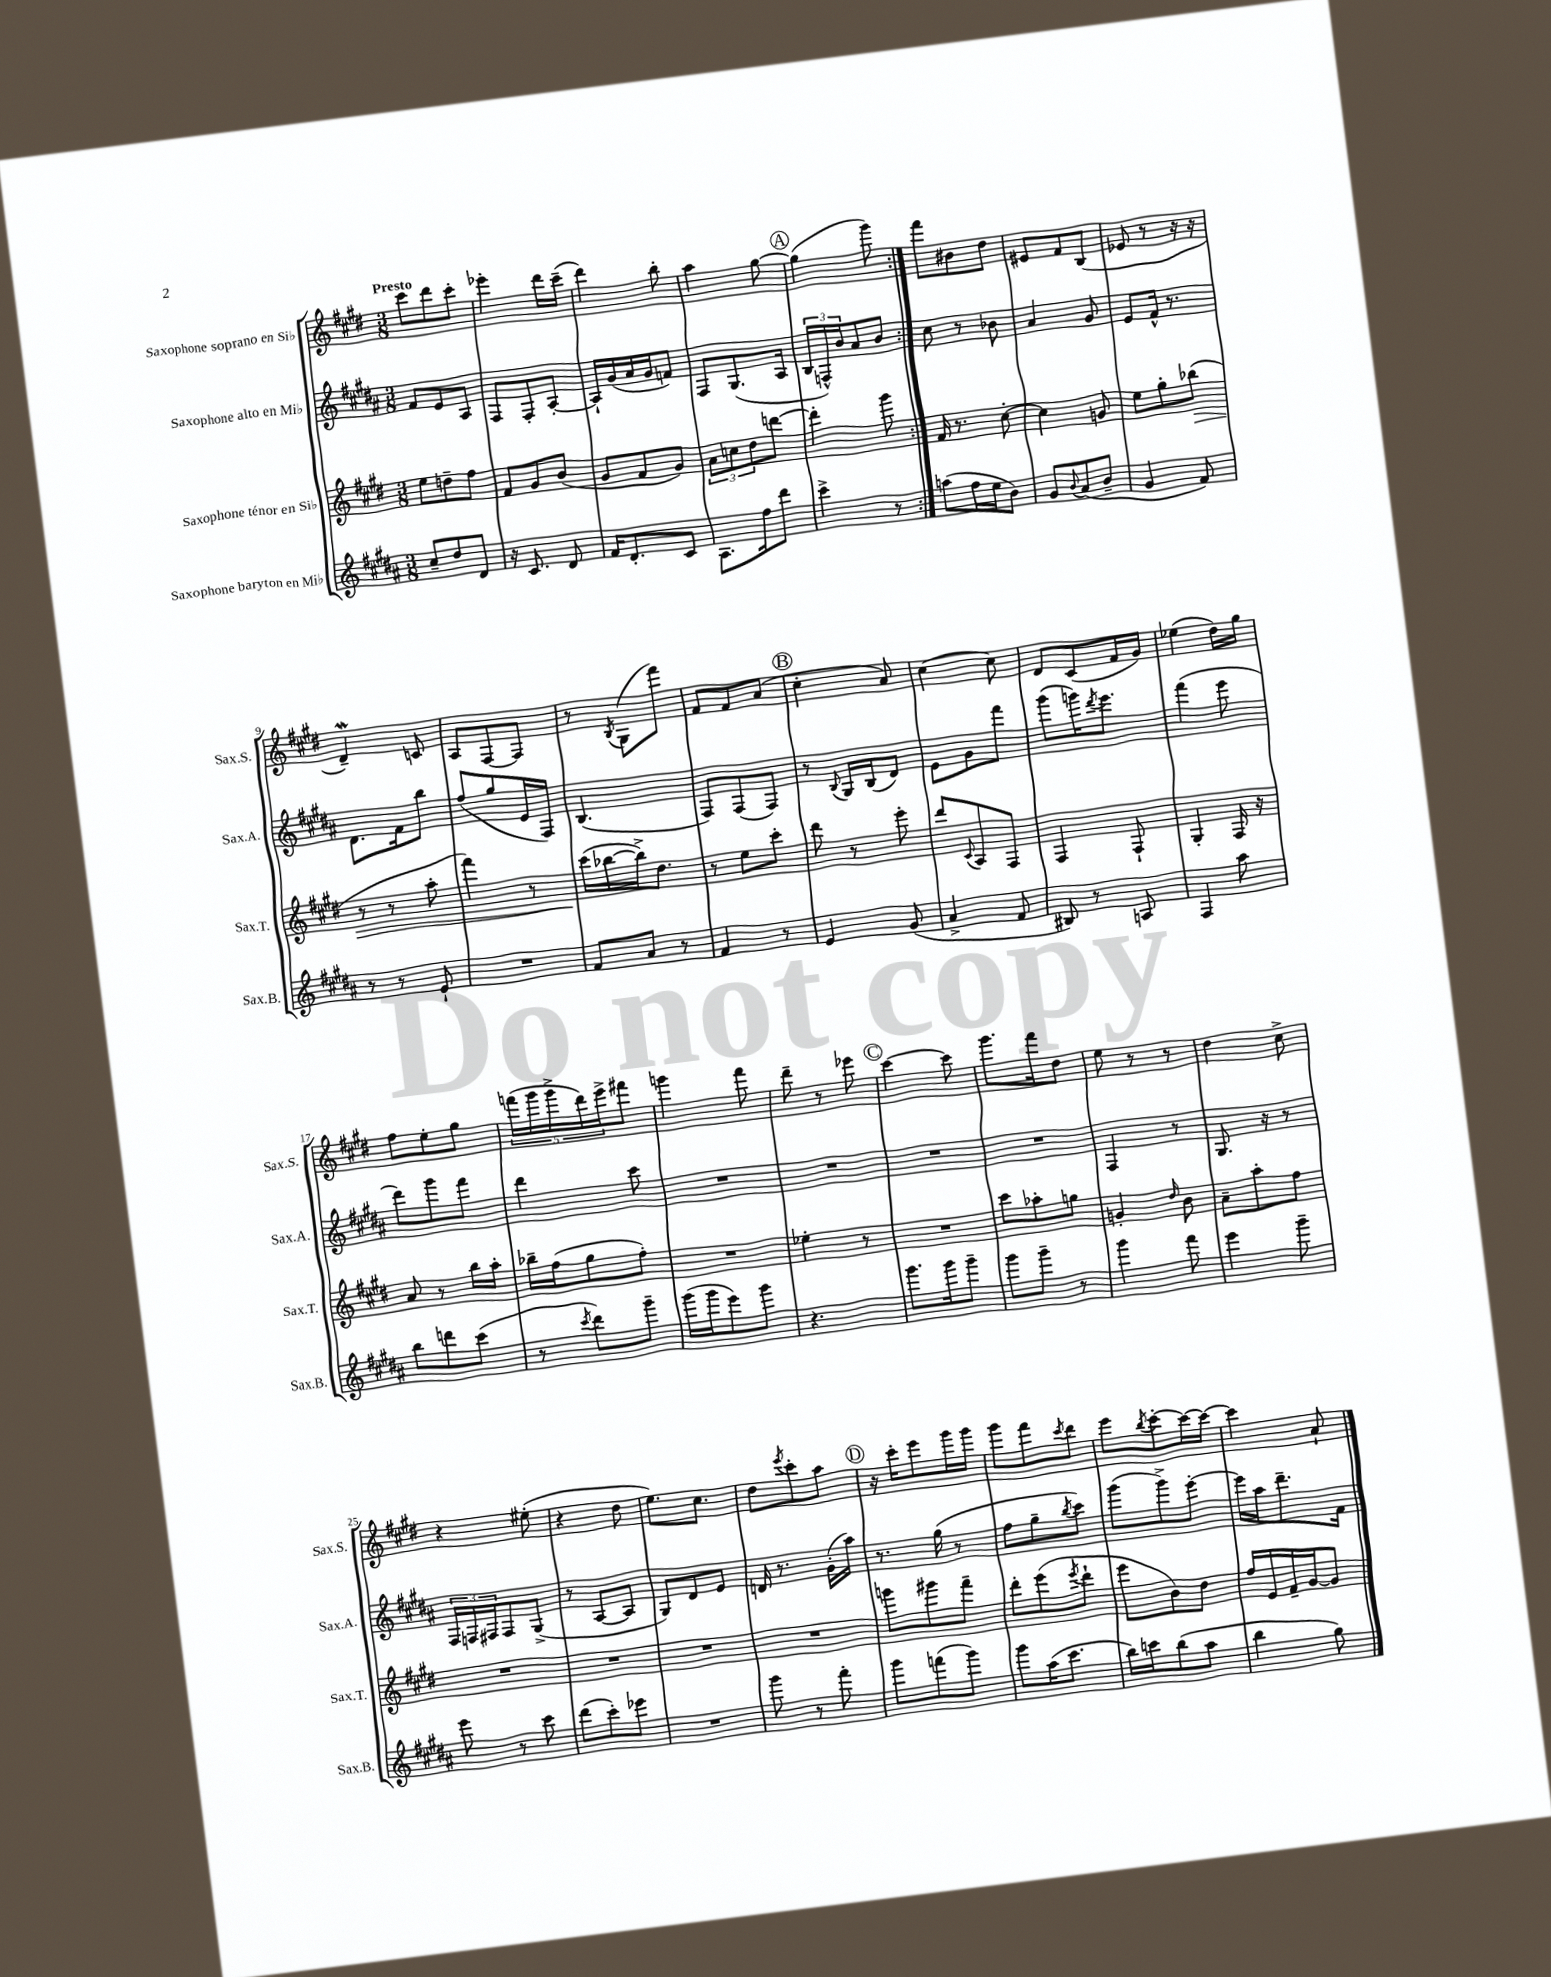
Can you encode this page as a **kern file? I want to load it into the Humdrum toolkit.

**kern	**kern	**dynam	**kern	**kern
*part4	*part3	*part3	*part2	*part1
*staff4	*staff3	*staff3	*staff2	*staff1
*I"Saxophone baryton en Mi♭	*I"Saxophone ténor en Si♭	*	*I"Saxophone alto en Mi♭	*I"Saxophone soprano en Si♭
*I'Sax.B.	*I'Sax.T.	*	*I'Sax.A.	*I'Sax.S.
*clefG2	*clefG2	*	*clefG2	*clefG2
*k[f#c#g#d#a#]	*k[f#c#g#d#]	*	*k[f#c#g#d#a#]	*k[f#c#g#d#]
*M3/8	*M3/8	*	*M3/8	*M3/8
=1	=1	=1	=1	=1
!	!	!	!	!LO:TX:a:B:t=Presto
8cc#~/L	8ee\L	.	8f#/L	8ccc#\L
8dd#/	8ddn~\	.	8e/	8ddd#\
8d#/J	8ff#\J	.	8A#/J	8ccc#'\J
=2	=2	=2	=2	=2
16r	8f#/L	.	8F#/L	4eee-X'\
8.c#/	.	.	.	.
.	8g#/	.	8F#'/	.
8d#/	(8b/J	.	[8A#'/J	16ddd#\LL
.	.	.	.	(16ccc#~\JJ
=3	=3	=3	=3	=3
16f#/KL	8g#/L	.	16A#`/LL]	4ddd#\)
8.d#'/	.	.	(16g#/	.
.	8f#/	.	16a#/	.
.	.	.	16g#/J	.
8c#/J	8g#/J)	.	8fn/J)	8bb'\
=4	=4	=4	=4	=4
8.A#\L	12a\L	.	8F#/L	4aa\
.	12ccn\	.	.	.
.	.	.	(8.G#/	.
.	12dd#\	.	.	.
16ff#\k	.	.	.	.
8ddd#\J	[8dddn\J	.	.	[8gg#\
.	.	.	16A#/Jk	.
!!LO:REH:place=s1:t=A
=5	=5	=5	=5	=5
4ccc#^\	4ddd'\]	.	24B/LL	(4gg#\]
.	.	.	24Fn^^/)	.
.	.	.	24b/J	.
.	.	.	8a#/	.
8r	8ggg#\	.	8b/J	8ggg#\)
=6:|!	=6:|!	=6:|!	=6:|!	=6:|!
(8aan\L	16f#/	.	8cc#\	8fff#\L
.	8.r	.	.	.
16ff#\L	.	.	8r	8b#X\
16ee\J	.	.	.	.
8b\J)	[8cc#'\	.	8b-X\	8dd#\J
=7	=7	=7	=7	=7
8g#/L	4cc#\]	.	4a#/	8e#X/L
8qqb/	.	.	.	.
(8a#/	.	.	.	8f#/
8b~/J	8gn/	.	8g#/	(8B/J
=8	=8	=8	=8	=8
4g#/	8ee\L	.	8e/L	8e-X/
.	8gg#'\	.	16f#^^/Jk	8r
.	.	.	8.r	.
!	!	!LO:HP:b	!	!
8f#/)	(8bb-X\J	>	.	16r
.	.	.	.	16r
!!LO:LB:g=z
=9	=9	=9	=9	=9
8r	8r	.	8.d#\L	4d#W~/)
8r	8r	.	.	.
.	.	.	16f#\k	.
8e`/	8aa'\	.	8bb\J	8cn/
=10	=10	=10	=10	=10
4.r	4fff#\)	.	(8ff#/L	8A/L
.	.	.	8gg#/	[8F#/
.	8r	.	16e/L	8F#/J]
.	.	.	16F#/JJ)	.
=11	=11	=11	=11	=11
8f#/L	(16ccc#\LL	.	(4.B/	8r
.	[16bb-X\	]	.	.
.	.	.	.	8qB/
8a#/J	16bb-^\J])	.	.	(8G#\L
.	8.dd#\J	.	.	.
8r	.	.	.	8fff#\J)
=12	=12	=12	=12	=12
4f#/	8r	.	8F#/L)	8f#/L
.	8ee\L	.	(8F#/	8f#/
8r	8ccc#'\J	.	8F#/J)	(8a/J
!!LO:REH:place=s1:t=B
=13	=13	=13	=13	=13
4e/	8ddd#\	.	8r	4cc#'\
.	.	.	8qqB/	.
.	8r	.	16G#/LL	.
.	.	.	(16B/J	.
(8g#/	8eee'\	.	8d#/J)	8a/)
=14	=14	=14	=14	=14
4a#^/	8ddd#/L	.	8e\L	[4cc#\
.	8qqc#/	.	.	.
.	8A/	.	8g#\	.
8f#/	8F#/J	.	8fff#\J	8cc#\]
=15	=15	=15	=15	=15
8B#X/)	4F#/	.	(8ggg#\L	8d#/L
8r	.	.	16gggn\K)	(8c#/
.	.	.	8qddd#/	.
.	.	.	8.eee\J	.
8An/	8F#`/	.	.	16f#/L
.	.	.	.	16g#/JJ)
=16	=16	=16	=16	=16
4F#/	4G#'/	.	(4fff#\	(4ee-X\
8aa#\	16F#/	.	8eee\	16dd#\LL)
.	16r	.	.	16gg#\JJ
!!LO:LB:g=z
=17	=17	=17	=17	=17
8bb\L	8a/	.	8ddd#\L)	8ff#\L
8dddn\	8r	.	8ggg#\	8ee'\
(8ccc#\J	16bb\LL	.	8fff#\J	8gg#\J
.	16aa'\JJ	.	.	.
=18	=18	=18	=18	=18
8r	16bb-X~\LL	.	4ddd#\	(20fffn\LL
.	.	.	.	20ggg#\
.	(16ff#\J	.	.	.
.	.	.	.	20ggg#^\
8qccc#/	.	.	.	.
8ddd#\L)	8gg#\	.	.	.
.	.	.	.	20ddd#\)
.	.	.	.	20eee^\J
8ggg#~\J	8ff#'\J)	.	8ccc#\	8fff#X\J
=19	=19	=19	=19	=19
(16ggg#\LL	4.r	.	4.r	4gggn\
16ggg#\J	.	.	.	.
8eee\)	.	.	.	.
8ggg#\J	.	.	.	8fff#\
=20	=20	=20	=20	=20
4.r	4ee-X'\	.	4.r	8ddd#~\
.	.	.	.	8r
.	8r	.	.	8eee-X\
!!LO:REH:place=s1:t=C
=21	=21	=21	=21	=21
8.ggg#\L	4.r	.	4.r	[4ccc#\
16ggg#\k	.	.	.	.
8ggg#~\J	.	.	.	8ccc#\]
=22	=22	=22	=22	=22
8ggg#\L	8ccc#\L	.	4.r	8.ggg#\L
8ggg#~\J	8aa-X'\	.	.	.
.	.	.	.	16fff#\k
8r	8ggn\J	.	.	8dd#\J
=23	=23	=23	=23	=23
4ggg#\	4gn'/	.	4F#/	8ee\
.	.	.	.	8r
.	16qqdd#/	.	.	.
8fff#\	8b\	.	8r	8r
=24	=24	=24	=24	=24
4eee\	8a~\L	.	8.G#/	4dd#\
.	8aa'\	.	.	.
.	.	.	16r	.
8ggg#~\	8ff#\J	.	8r	8cc#^\
!!LO:LB:g=z
=25	=25	=25	=25	=25
8eee\	4.r	.	24F#/LL	4r
.	.	.	24Fn/	.
.	.	.	24F#X/J	.
8r	.	.	8F#/	.
8ccc#\	.	.	(8G#^/J	(8ee#X'\
=26	=26	=26	=26	=26
(8ddd#\L	4.r	.	8r	4r
8ccc#'\)	.	.	[8A#/L	.
8eee-X\J	.	.	8A#/J]	8dd#\
=27	=27	=27	=27	=27
4.r	4.r	.	8G#/L)	8.ee\L)
.	.	.	8d#/	.
.	.	.	.	8.cc#\J
.	.	.	8e/J	.
=28	=28	=28	=28	=28
8ggg#\	4.r	.	16dn/	8dd#\L
.	.	.	8.r	.
.	.	.	.	8qeee/
8r	.	.	.	8ccc#'\
8fff#'\	.	.	(16g#'\LL	8aa\J
.	.	.	16aa#\JJ)	.
!!LO:REH:place=s1:t=D
=29	=29	=29	=29	=29
8ggg#\L	8gggn\L	.	8.r	16r
.	.	.	.	16ccc#'\KL
(8fffn\	8ggg#X\	.	.	8eee\
.	.	.	(16gg#\	.
8ggg#\J)	8fff#~\J	.	8r	16ggg#\L
.	.	.	.	16ggg#\JJ
=30	=30	=30	=30	=30
8ggg#\L	8ddd#'\L	.	8ff#\L	8ggg#\L
(16aa#\K	(8eee\	.	8gg#~\	8fff#\
8.ccc#\J	.	.	.	.
.	8qeee/	.	8qbb/	8qccc#/
.	8ddd#`\J	.	8ccc#\J)	8ddd#\J
=31	=31	=31	=31	=31
16bb\LL)	8eee\L	.	(8ggg#\L	8eee\L
16cccn\J	.	.	.	.
.	.	.	.	8qbb/
(8bb\	8b\)	.	8ggg#^\)	[8ccc#'\
8aa#\J	8dd#\J	.	[8eee'\J	16ccc#\L_
.	.	.	.	16ccc#\JJ_
=32	=32	=32	=32	=32
4bb\	16ff#/LL	.	16eee\LL]	4ccc#\]
.	16e/	.	16aa#\J	.
.	16f#~/	.	8.ddd#~\	.
.	[16g#/J	.	.	.
8gg#\)	8g#/J]	.	.	8a`/
.	.	.	16f#\Jk	.
==	==	==	==	==
*-	*-	*-	*-	*-
